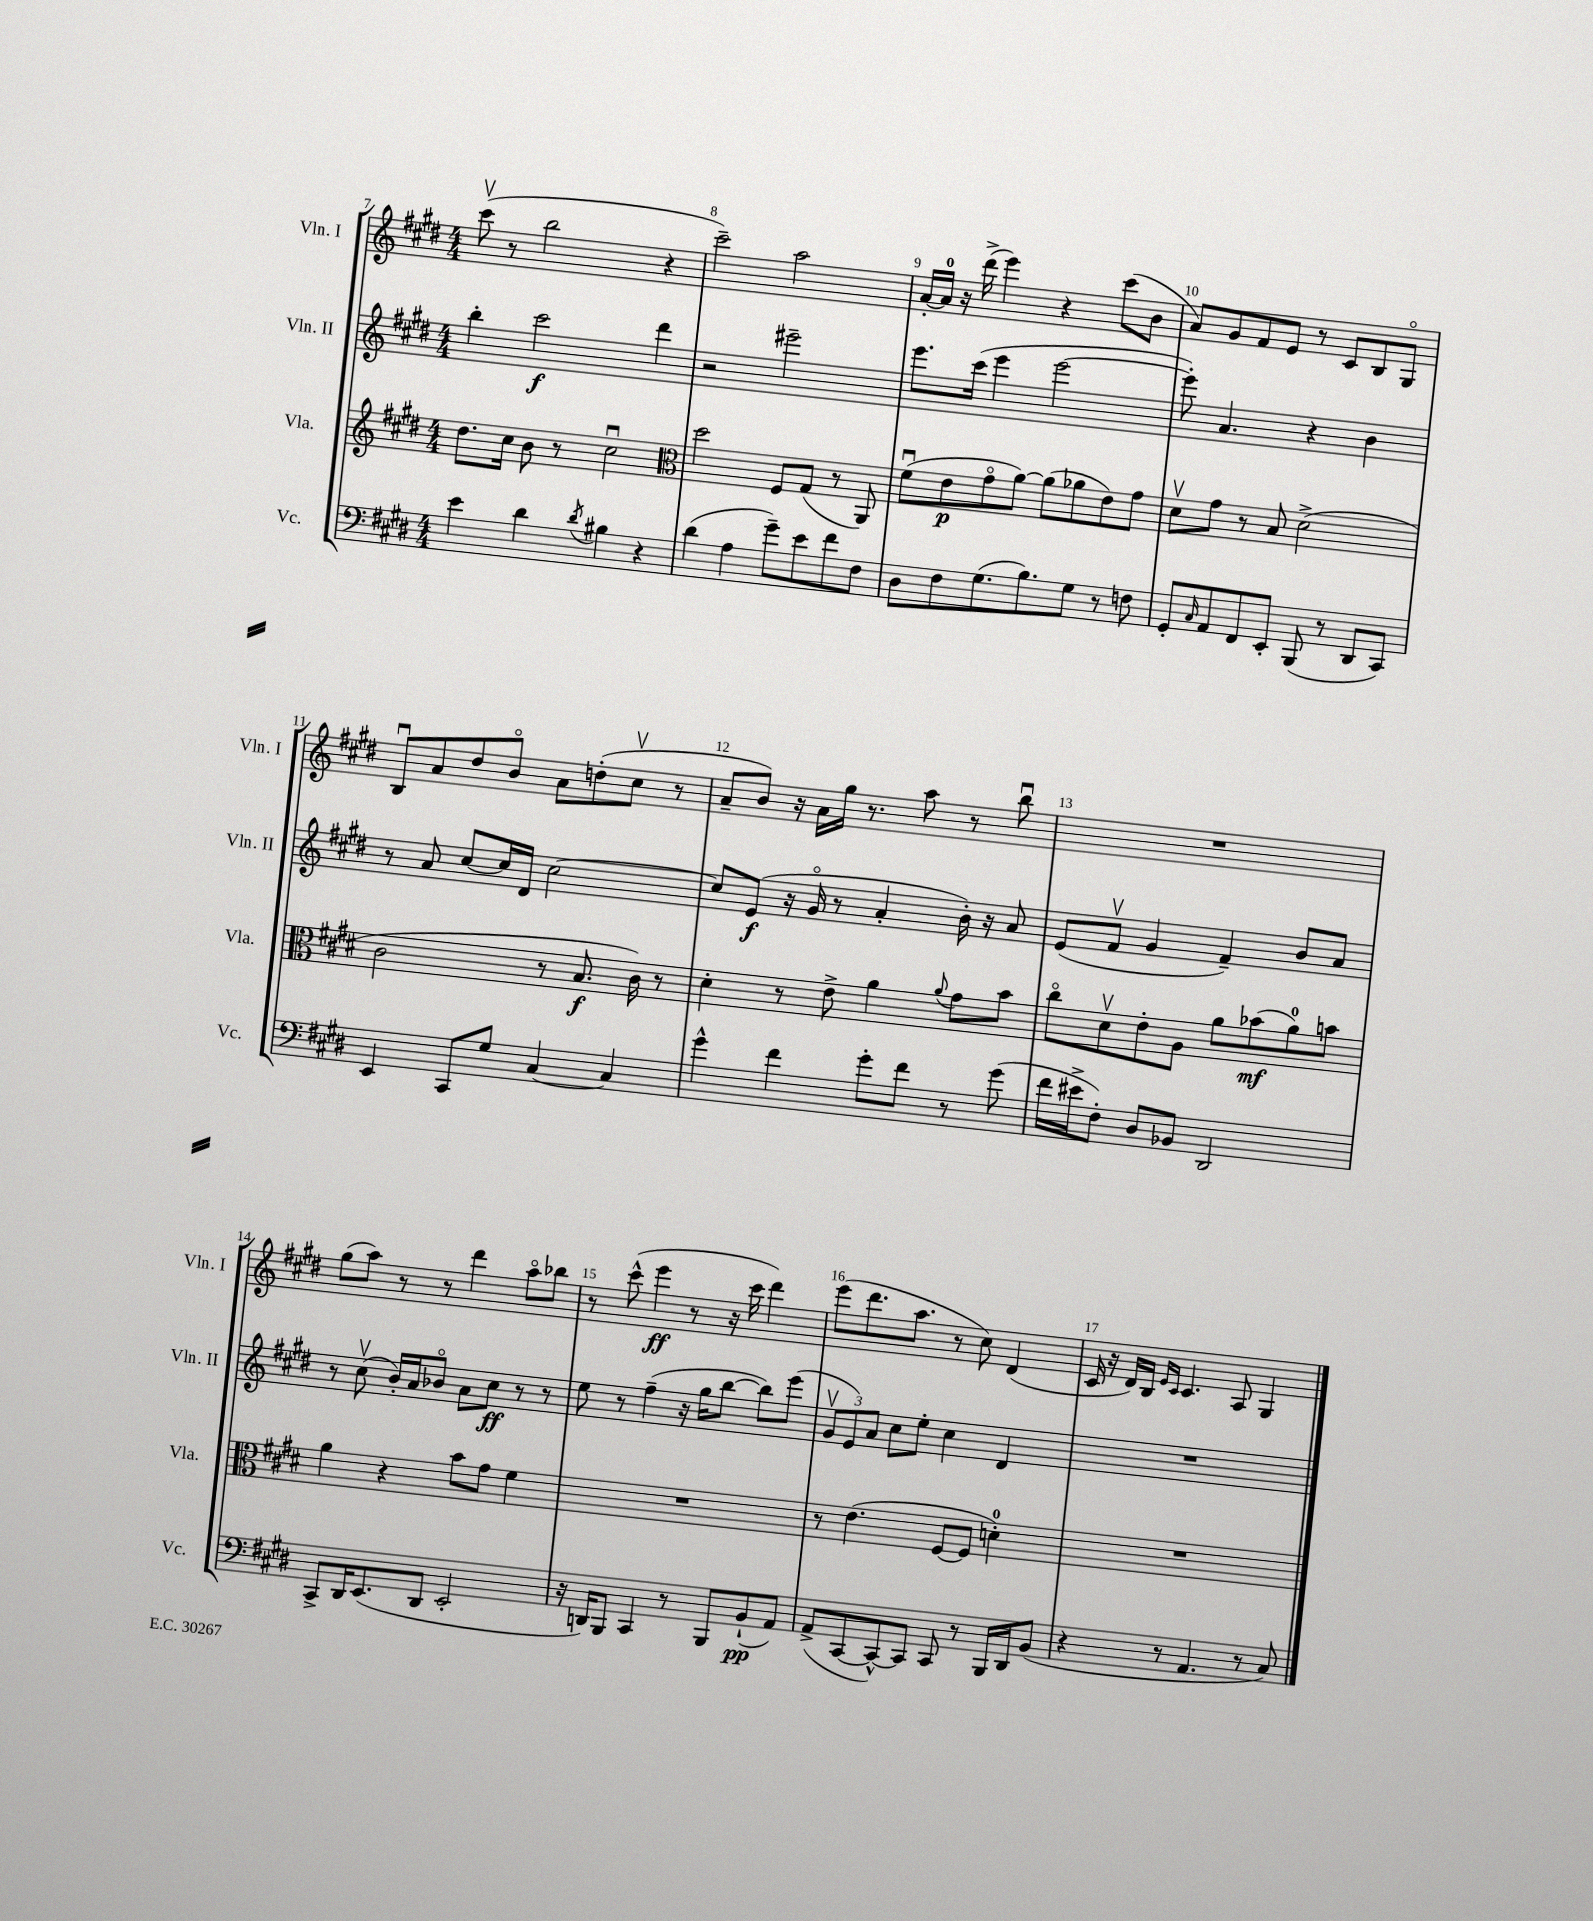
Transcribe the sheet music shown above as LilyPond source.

<<
\new StaffGroup <<
\new Staff = "s0" \with { instrumentName = "Vln. I" shortInstrumentName = "Vln. I" } {
    \clef treble \key e \major \numericTimeSignature \time 4/4
    cis'''8\upbow( r8 b''2 r4 |
    cis'''2--) a''2 |
    a'16~-. a'16-0 r16 dis'''16->( e'''4) r4 cis'''8( b'8 |
    a'8) gis'8 fis'8 e'8 r8 cis'8 b8 gis8\flageolet |
    b8\downbow a'8 dis''8 b'8\flageolet a'8 d''8-.( cis''8\upbow r8 |
    a'8-- b'8) r16 a'16 gis''16 r8. a''8 r8 b''8\downbow |
    R1 |
    gis''8( a''8) r8 r8 dis'''4 a''8\flageolet bes''8 |
    r8 cis'''8-^( e'''4\ff r8 r16 cis'''16 dis'''4) |
    e'''8( dis'''8. a''8. r8 cis''8) dis'4( |
    cis'16 r16 dis'16) b16 \grace { e'16 cis'16 } cis'4. a8 gis4 \bar "|." |
}
\new Staff = "s1" \with { instrumentName = "Vln. II" shortInstrumentName = "Vln. II" } {
    \clef treble \key e \major \numericTimeSignature \time 4/4
    b''4-. cis'''2\f dis'''4 |
    r2 eis'''2-- |
    e'''8. cis'''16( e'''4 e'''2~ |
    e'''8-.) a'4. r4 b'4 |
    r8 a'8 cis''8~ cis''16 dis'16 cis''2~ |
    cis''8 e'8\f( r16 gis'16\flageolet r8 a'4-. b'16-.) r16 a'8 |
    e'8( fis'8\upbow gis'4 fis'4--) b'8 a'8 |
    r8 cis''8\upbow( b'16-.) a'16 bes'8\flageolet a'8 cis''8\ff r8 r8 |
    e''8 r8 fis''4--( r16 gis''16 b''8~ b''8) e'''8( |
    \tuplet 3/2 { gis'8\upbow e'8) a'8 } cis''8 e''8-. cis''4 dis'4 |
    R1 \bar "|." |
}
\new Staff = "s2" \with { instrumentName = "Vla." shortInstrumentName = "Vla." } {
    \clef treble \key e \major \numericTimeSignature \time 4/4
    dis''8. cis''16 b'8 r8 cis''2\downbow |
    \clef alto dis''2 fis8 gis8( r8 a,8) |
    fis'8\downbow( e'8\p gis'8\flageolet a'8~) a'8( aes'8 e'8) gis'8 |
    dis'8\upbow gis'8 r8 b8 dis'2->( |
    cis'2 r8 b8.\f cis'16) r8 |
    dis'4-. r8 e'8-> a'4 \appoggiatura { a'8 } gis'8 b'8 |
    cis''8\flageolet dis'8\upbow e'8-. a8 a'8 bes'8\mf( a'8-0) b'8 |
    a'4 r4 b'8 gis'8 fis'4 |
    R1 |
    r8 e'4.( fis8~ fis8 d'4-0-.) |
    R1 \bar "|." |
}
\new Staff = "s3" \with { instrumentName = "Vc." shortInstrumentName = "Vc." } {
    \clef bass \key e \major \numericTimeSignature \time 4/4
    e'4 dis'4 \acciaccatura { dis'8 } bis4 r4 |
    dis'4( a4 gis'8--) e'8 fis'8 fis8 |
    dis8 fis8 gis8.( b8.) gis8 r8 f8 |
    gis,8-. \grace { cis16 } a,8 fis,8 e,8-. b,,8( r8 dis,8 cis,8) |
    e,4 cis,8 gis8 cis4~ cis4 |
    gis'4-^ fis'4 gis'8-. fis'8 r8 gis'8( |
    fis'16 eis'16-> fis8-.) dis8 bes,8 dis,2 |
    cis,8-> dis,16 e,8.( dis,8 e,2-. |
    r16 d,16) b,,8 cis,4 r8 b,,8 b,8-!\pp( a,8) |
    a,8->( cis,8~ cis,8~-^) cis,8 cis,8 r8 b,,16 dis,16 b,8( |
    r4 r8 a,4. r8 cis8) \bar "|." |
}
>>
>>
\layout { \context { \Score currentBarNumber = #7 \override BarNumber.break-visibility = ##(#f #t #t) barNumberVisibility = #all-bar-numbers-visible } }
